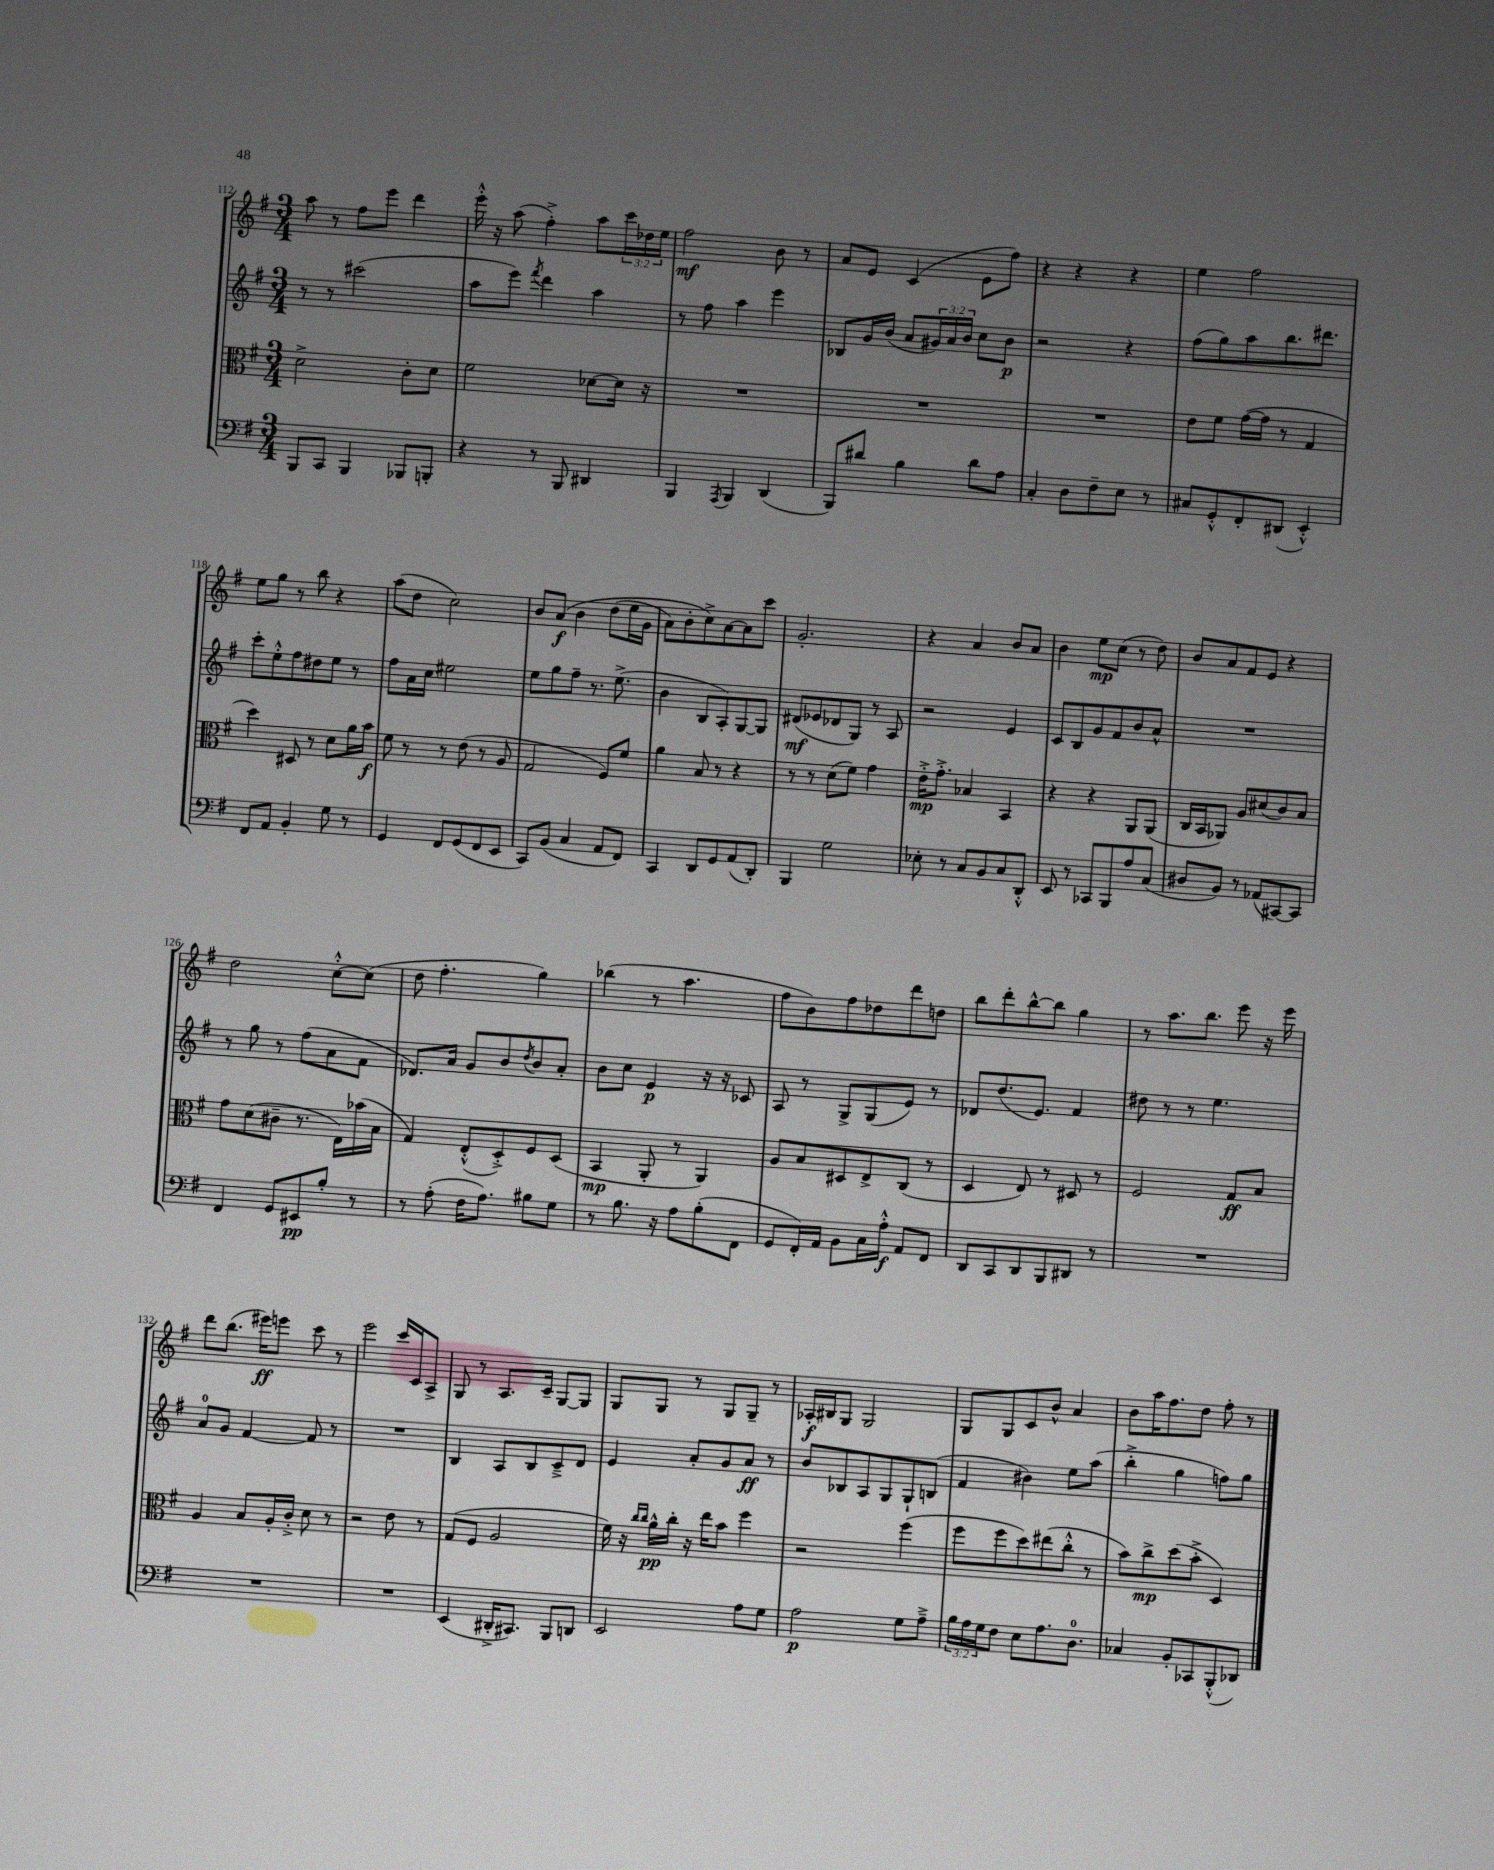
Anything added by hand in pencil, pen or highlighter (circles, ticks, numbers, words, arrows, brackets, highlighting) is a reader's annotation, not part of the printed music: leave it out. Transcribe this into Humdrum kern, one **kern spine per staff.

**kern	**kern	**kern	**kern
*staff4	*staff3	*staff2	*staff1
*clefF4	*clefC3	*clefG2	*clefG2
*k[f#]	*k[f#]	*k[f#]	*k[f#]
*M3/4	*M3/4	*M3/4	*M3/4
8BBB	2d^	8r	8aa
8CC	.	8r	8r
4BBB	.	(2ccc#	8ff#
.	.	.	8eee
8BBB-	8c'	.	4ddd
8BBB'	8d	.	.
=	=	=	=
4r	2f#	8aa	16eee'^^
.	.	.	16r
.	.	8eee)	(8aa
.	.	8qfff#	.
8r	.	4ddd	4ff#'^)
8BBB	.	.	.
4DD#	[8d-	4aa	8aa
.	16d-]	.	24ccc
.	.	.	24dd-
.	16r	.	.
.	.	.	24ee
=	=	=	=
4BBB	2.r	8r	2ff#
.	.	8ff#	.
8qAAA	.	.	.
4BBB	.	4aa	.
(4DD	.	4eee	8b
.	.	.	8r
=	=	=	=
8BBB)	2.r	8B-	8a
8d#	.	16g	8e
.	.	(16b	.
4B	.	8a	(4c
.	.	24g#)	.
.	.	24a	.
.	.	24b	.
8d#	.	8cc	8e
8A	.	8b	8ff#)
=	=	=	=
4C'	2.r	2r	4r
8D	.	.	4r
8F#~	.	.	.
8E	.	4r	4r
8r	.	.	.
=	=	=	=
8C#	8e	(8ff#	4ee
8GG'^^	8f#	8gg)	.
8FF#'	([16g	8aa	2ff#
.	16g]	.	.
(8DD#	8r	8.bb	.
4EE'^^)	4G	.	.
.	.	8.ddd#	.
=	=	=	=
8FF#	4dd)	8ccc'	8ee
8AA	.	8ee'^^	8gg
4BB'	8D#	8ff#	8r
.	8r	8dd#	8bb
8G	8d	8ee	4r
8r	16a	8r	.
.	16b	.	.
=	=	=	=
4GG	8f#	8ff#	(8aa
.	8r	16a	8dd
.	.	16cc	.
8FF#	8r	2ee#	2cc)
(8GG	(8e	.	.
8FF#	8r	.	.
8EE	8A	.	.
=	=	=	=
8CC)	2G	8ee	8b
(8BB	.	8gg	&(8a
4C	.	8ff#~	4b
.	.	8.r	.
8AA	8F#)	.	(8dd
.	.	(8.ee^	.
8FF#)	8f#	.	16ee
.	.	.	16g
=	=	=	=
4CC	4a	4b	8a)
.	.	.	8b'
8DD	8B	8B	8cc^&)
8GG	8r	8A')	[8a
(8AA	4r	[8G	8a]
8DD')	.	8G]	8ccc
=	=	=	=
4BBB	8r	(8d#	2.g'
.	8r	8e-	.
2G	(8d	8d-	.
.	8f#)	8G)	.
.	4g	8r	.
.	.	8A	.
=	=	=	=
8E-'	16e'^	2r	4r
.	8.g'^	.	.
8r	.	.	.
8C	4B-	.	4a
8BB	.	.	.
8C	4BB	4e	8b
8DD'^^	.	.	8a
=	=	=	=
8EE	4r	8c	4b
8r	.	8B	.
8CC-	4r	8g	8ee
8BBB	.	8f#	(8cc
8A	8AA	8b	8r
(8C	(8AA	8a^^	8dd)
=	=	=	=
8D#	16C	2.r	8b
.	16BB	.	.
8BB)	8AA-)	.	8a
8r	8A	.	8f#
(8AA-	(8d#	.	8e
[8CC#)	8c)	.	4r
8CC#]	8B	.	.
=	=	=	=
4FF#	8g	8r	2dd
.	(8d	8gg	.
8GG	8c#~	8r	.
8EE#	8.r	(8ff#	.
8B'	.	8a	[8cc'^^
.	16E)	.	.
8r	(16b-	8f#	(8cc]
.	16B	.	.
=	=	=	=
8r	4G)	8.d-)	8dd
(8A'	.	.	4.ff#'
.	.	16a	.
16F#	(8E'^^	8g	.
8.A)	.	.	.
.	8D'^)	8b	.
.	.	8qdd	.
8B#	8F#	8b	4gg)
8G	(8D	8a'	.
=	=	=	=
8r	4BB	8b	(4bb-
8.B	.	8cc	.
.	8AA'	4e	8r
16r	.	.	.
8A	8r	.	4.aa
(8B'	4AA)	16r	.
.	.	16r	.
8FF#	.	8c-	.
=	=	=	=
8GG	8A	8A	8ff#
16FF#')	8B	8r	8b)
16AA	.	.	.
8BB	8D#	8G^	8ff#
16C	8E^	(8G	8dd-
16A'^^	.	.	.
8AA	(8C	8e)	8ddd
8FF#	8r	8r	8dd
=	=	=	=
8DD	4D	8d-	8bb
8CC	.	(8.dd	8ddd'
8DD	8E)	.	[8bb^^
.	.	8.e)	.
8BBB	8r	.	8bb]
8DD#	8D#	4f#	4gg
8r	8r	.	.
=	=	=	=
2.r	2F#	8dd#	8r
.	.	8r	8.aa
.	.	8r	.
.	.	.	8.bb
.	.	4.ee	.
.	8G	.	8eee
.	8B	.	16r
.	.	.	16eee
=	=	=	=
2.r	4A	8a	8ddd
.	.	8g	(8.bb
.	8B	[4f#	.
.	.	.	16eee#)
.	16A'	.	8eee
.	16c'^	.	.
.	8d	8f#]	8ccc
.	8r	8r	8r
=	=	=	=
2.r	2r	2.r	2eee
.	8e	.	16ccc
.	.	.	16c
.	8r	.	8A^
=	=	=	=
(4EE	(8G	4B	8G
.	8F#	.	8r
16DD#'^	2A	8A	8.A
8.CC#)	.	.	.
.	.	8B	.
.	.	.	16c~
8BBB	.	8c~^	[8G
8DD	.	8d	8G]
=	=	=	=
2EE	16f#)	4e	8G
.	16r	.	.
.	16qqcc	.	.
.	16qqcc	.	.
.	16a^^	.	8G
.	16cc'	.	.
.	16r	8a'	8r
.	16ee	.	.
.	8b	8g	8G
8A	4ff#	8a	8G~
8G	.	8r	8r
=	=	=	=
2A	2r	8b	16A-'
.	.	.	16B#
.	.	8B-	8G
.	.	8A	2G
.	.	8G	.
8G	(4ff#	8G`	.
8A~^	.	(8B	.
=	=	=	=
24B	8ff#	4f#	8G
24A	.	.	.
24G	.	.	.
8F#	8ff#	.	8G
8E	8dd)	4b#)	8c
8.A	(8ee#	.	8b^^
.	8cc'^^	8ee	4a
8.D	.	.	.
.	8r	(8aa	.
=	=	=	=
4C-	8b)	4bb'^	8b
.	8cc^	.	16aa
.	.	.	8.ff#
8BB'	(8dd	4gg	.
8CC-	8b'^	.	8dd
(8BBB'^^	4D)	8ff)	8ff#'
8DD-)	.	8gg	8r
==	==	==	==
*-	*-	*-	*-
